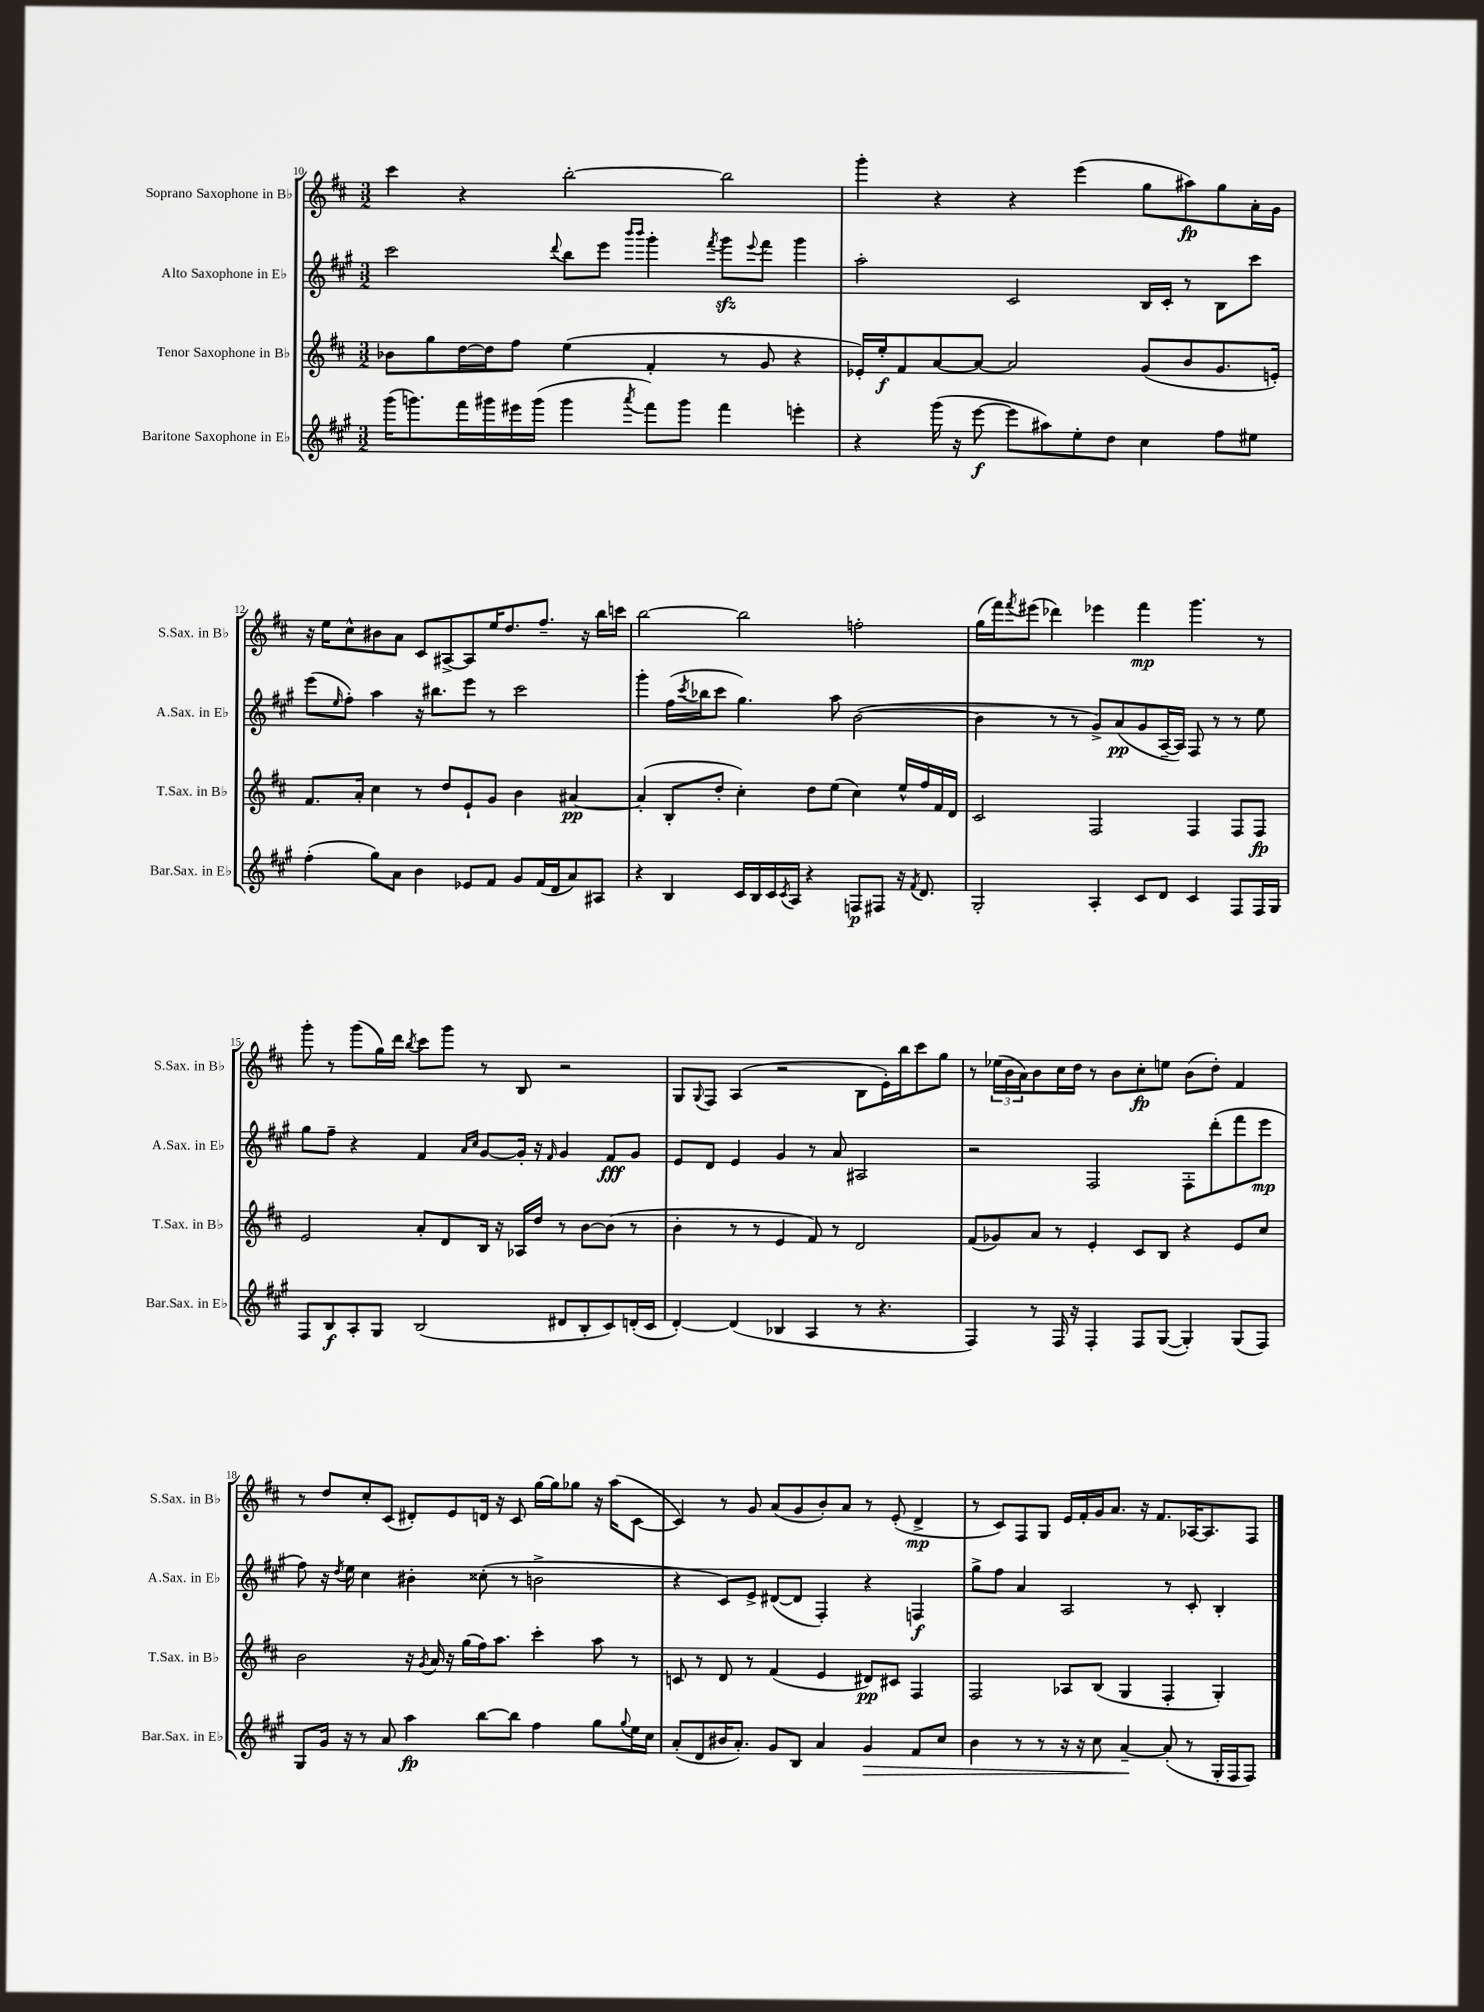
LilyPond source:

<<
\new StaffGroup <<
\new Staff = "s0" \with { instrumentName = "Soprano Saxophone in Bb" shortInstrumentName = "S.Sax. in Bb" } {
    \clef treble \key d \major \numericTimeSignature \time 3/2
    cis'''4 r4 b''2~-. b''2 |
    g'''4-. r4 r4 e'''4( g''8 ais''8\fp) g''8 a'16-. g'16 |
    r16 e''16 cis''8-^ bis'8 a'8 cis'8 ais8~-> ais8 e''16 d''8. fis''8.-- r16 b''16 c'''16 |
    b''2~ b''2 f''2-. |
    g''16( fis'''16) \acciaccatura { fis'''8 } eis'''8( des'''4) ees'''4 fis'''4\mp g'''4. r8 |
    g'''8-. r8 g'''8( g''16) d'''16 \acciaccatura { b''8 } cis'''8 g'''8 r8 b8 r2 |
    g8 \appoggiatura { g8 } fis8 a4( r2 b8 e'16-.) b''16 cis'''8 g''8 |
    r8 \tuplet 3/2 { ees''16( b'16 a'16) } b'8 cis''16 d''16 r8 b'8 cis''8-.\fp e''8 b'8( d''8-.) fis'4 |
    r8 d''8 cis''8-. cis'8( dis'8-.) e'8 d'16 r16 cis'8 g''16~ g''16 ges''8 r16 a''16( cis'8~ |
    cis'4) r8 g'8 a'8( g'8 b'8-.) a'8 r8 e'8-.( d'4->\mp |
    r8 cis'8) fis8 g8 e'16 fis'16-. g'16 a'8. r16 fis'8. aes16~ aes8. fis8 \bar "|." |
}
\new Staff = "s1" \with { instrumentName = "Alto Saxophone in Eb" shortInstrumentName = "A.Sax. in Eb" } {
    \clef treble \key a \major \numericTimeSignature \time 3/2
    cis'''2 \appoggiatura { d'''8 } b''8 e'''8 \grace { b'''16 b'''16 } gis'''4-. \acciaccatura { fis'''8 } gis'''8\sfz \appoggiatura { e'''8 } fis'''8 gis'''4 |
    a''2-. cis'2 b16 cis'16-. r8 b8 cis'''8 |
    e'''8( \grace { e''16 } fis''8-.) a''4 r16 bis''8. e'''8 r8 cis'''2 |
    gis'''4-. fis''16( \acciaccatura { cis'''8 } bes''16 cis'''8 gis''4.) a''8 b'2~( |
    b'4 r8 r8 gis'8->) a'8\pp( gis'8 a16~-- a16) fis8 r8 r8 e''8 |
    gis''8 fis''8-- r4 fis'4 \grace { a'16 cis''16 } gis'8~ gis'16-. r16 \grace { fis'16 } gis'4 fis'8\fff gis'8 |
    e'8 d'8 e'4 gis'4 r8 a'8 ais2 |
    r2 fis2 fis8-. d'''8-.( fis'''8 e'''8\mp |
    fis''8) r16 \acciaccatura { d''8 } e''16 cis''4 bis'4-. cisis''8-.( r8 b'2-> |
    r4 cis'8) e'8-> dis'8~( dis'8 fis4-.) r4 f4\f |
    gis''8-> fis''8 a'4 a2 r8 cis'8-. b4-. \bar "|." |
}
\new Staff = "s2" \with { instrumentName = "Tenor Saxophone in Bb" shortInstrumentName = "T.Sax. in Bb" } {
    \clef treble \key d \major \numericTimeSignature \time 3/2
    bes'8 g''8 d''16~ d''16 fis''8 e''4( fis'4-. r8 g'8 r4 |
    ees'16-.) e''16-.\f fis'8 a'8~ a'8~ a'2 g'8( b'8 g'8. e'16-.) |
    fis'8. a'16-. cis''4 r8 d''8 e'8-! g'8 b'4 ais'4~\pp |
    ais'4-.( b8-. d''8-. cis''4-.) d''8 e''8( cis''4) e''16-^ fis''16 fis'16 d'16 |
    cis'2 fis2 fis4 fis8 fis8\fp |
    e'2 a'8-. d'8 b16 r16 aes16 d''16 r8 b'8~ b'8( r8 |
    b'4-. r8 r8 e'4 fis'8) r8 d'2 |
    fis'8( ges'8) a'8 r8 e'4-. cis'8 b8 r4 e'8 cis''8 |
    b'2 r16 \acciaccatura { g'8 } a'16 r16 g''16( fis''16) a''8. cis'''4-. a''8 r8 |
    c'8 r8 d'8 r8 fis'4( e'4 dis'8\pp) cis'8 fis4 |
    fis2 aes8 b8( g4 fis4-. g4-.) \bar "|." |
}
\new Staff = "s3" \with { instrumentName = "Baritone Saxophone in Eb" shortInstrumentName = "Bar.Sax. in Eb" } {
    \clef treble \key a \major \numericTimeSignature \time 3/2
    gis'''16( g'''8.) fis'''16 gis'''16 eis'''16 gis'''16( gis'''4 \acciaccatura { a'''8 } fis'''8) gis'''8 fis'''4 e'''4-. |
    r4 gis'''16( r16 e'''8~\f e'''8 ais''8) e''8-. d''8 cis''4 fis''8 eis''8 |
    fis''4-.( gis''8) a'8 b'4 ees'8 fis'8 gis'8 fis'16( d'16 a'8) ais8 |
    r4 b4 cis'16 b16 cis'16 \acciaccatura { cis'8 } a16 r4 f8\p fis8 r16 \acciaccatura { fis'8 } d'8. |
    gis2-. a4-. cis'8 d'8 cis'4 fis8 fis16 gis16 |
    fis8 b8\f a8-. gis8 b2( dis'8 b8-. cis'8) d'16-.( cis'16 |
    d'4~-.) d'4( bes4 a4 r8 r4. |
    fis4) r8 fis16 r16 fis4-. fis8 gis8~( gis4-.) gis8( fis8) |
    gis8 gis'16 r16 r8 a'8 a''4\fp b''8~ b''8 fis''4 gis''8 \appoggiatura { gis''8 } e''16 cis''16 |
    a'8-.( d'8 bis'16 a'8.-.) gis'8 b8 a'4 gis'4\> fis'8 cis''8 |
    b'4 r8 r8 r16 r16 cis''8 a'4~--\! a'8-.( r8 gis16-. fis16 fis8) \bar "|." |
}
>>
>>
\layout { \context { \Score currentBarNumber = #10 } }
